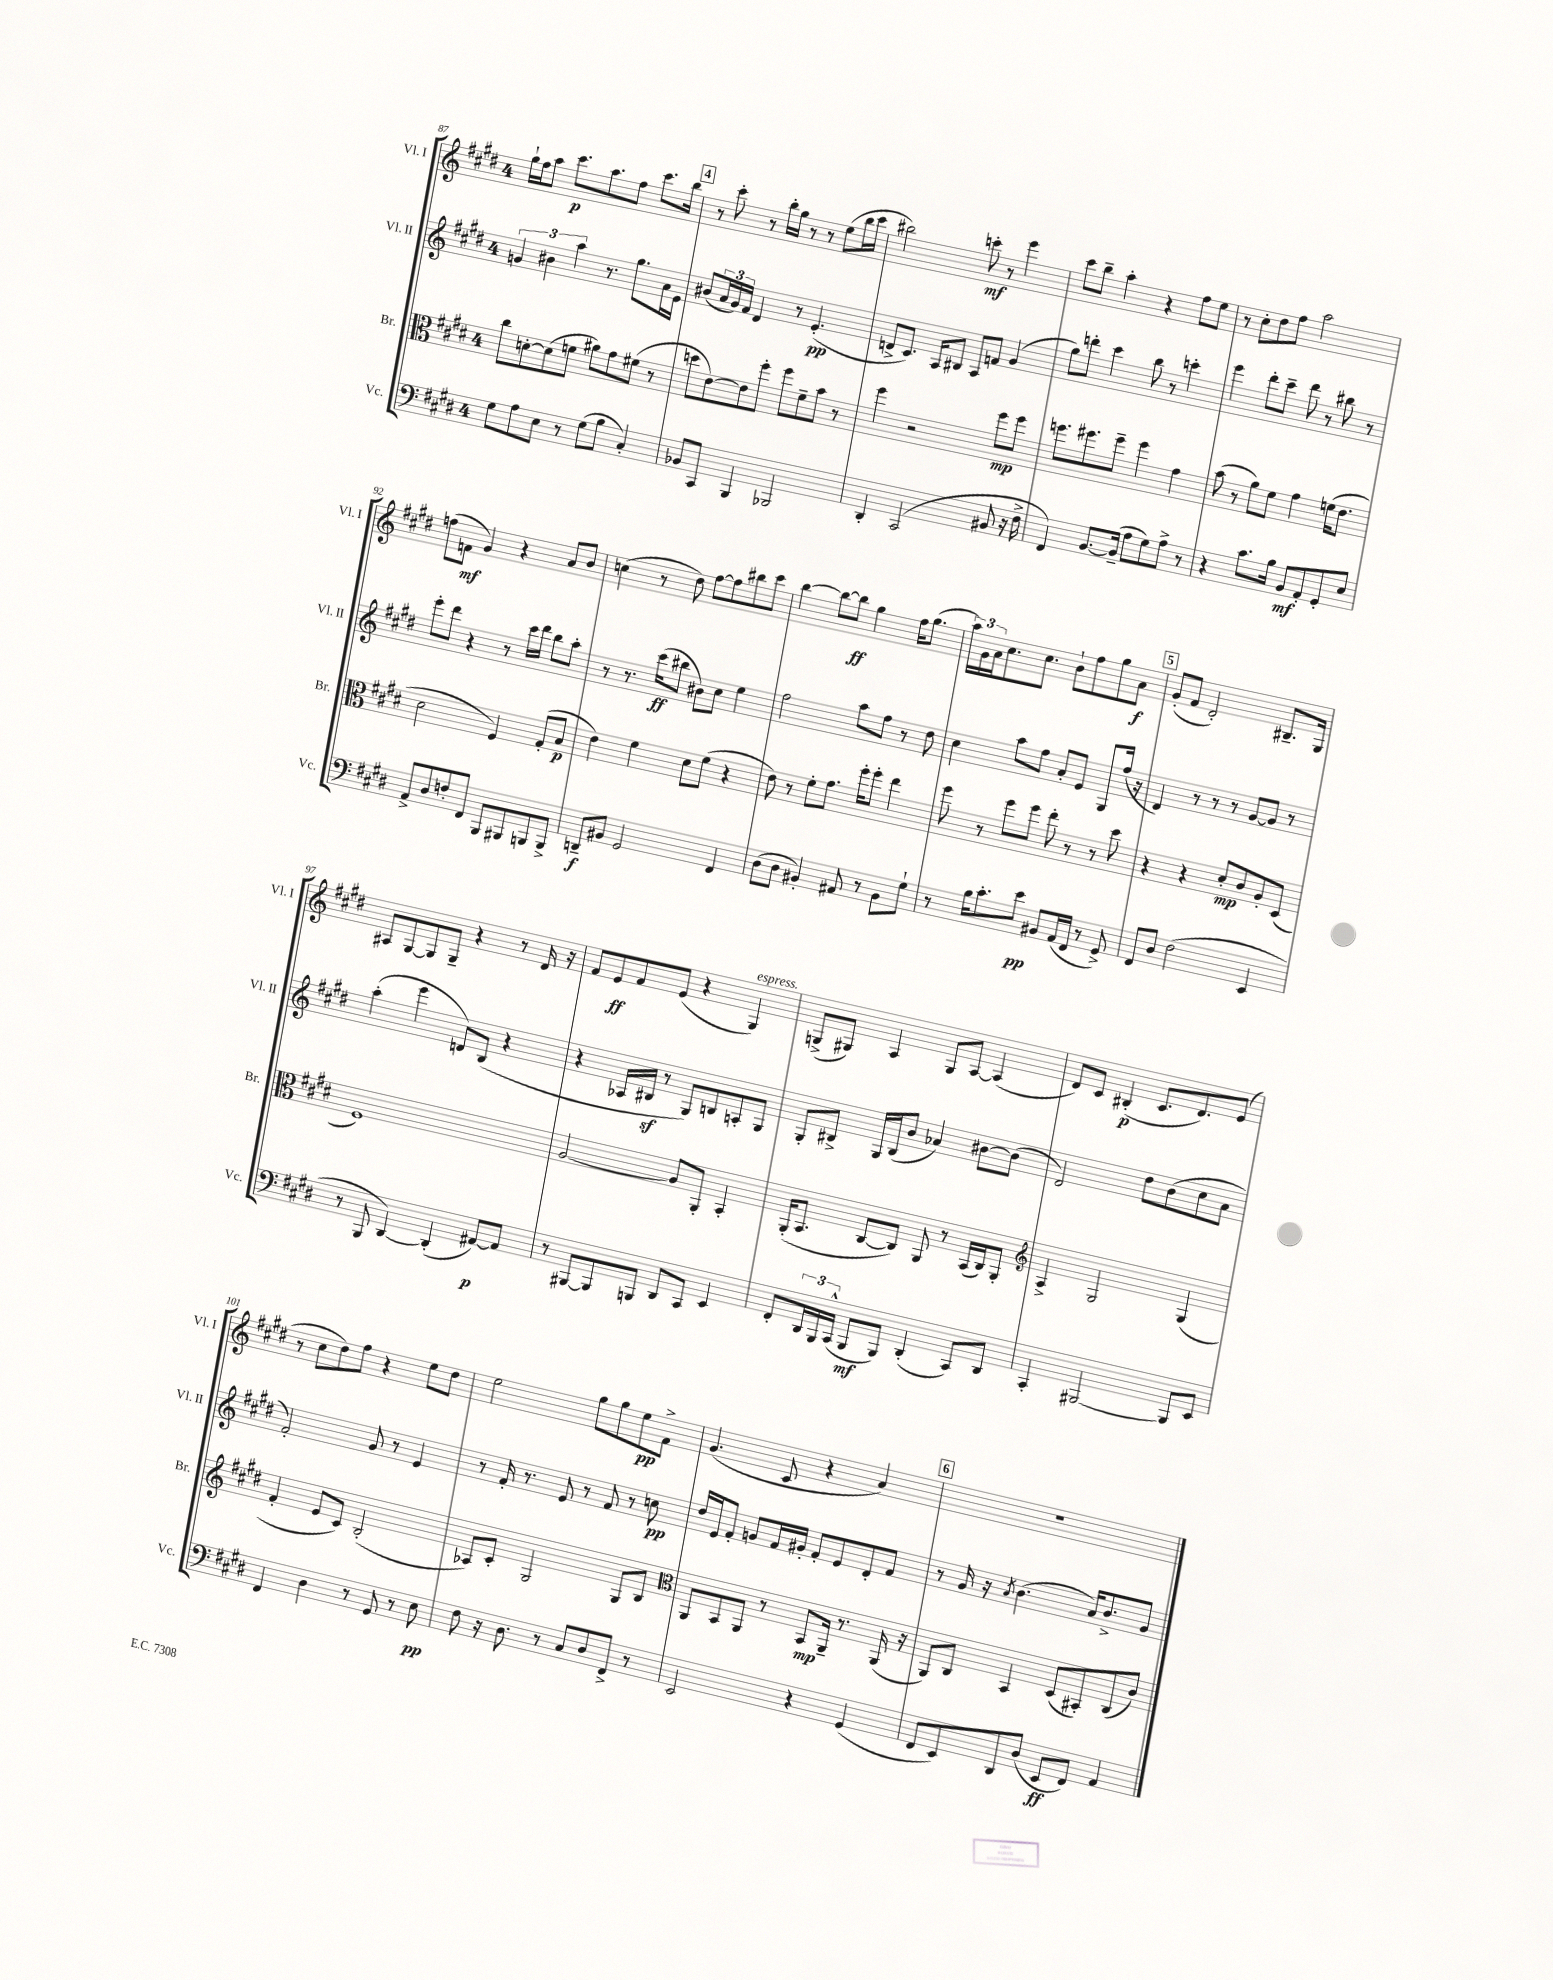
<<
\new StaffGroup <<
\new Staff = "s0" \with { instrumentName = "Vl. I" shortInstrumentName = "Vl. I" } {
    \clef treble \key e \major \once \override Staff.TimeSignature.style = #'single-digit \time 4/4
    gis''16-! fis''16 a''8 cis'''8.\p a''8. fis''8 cis'''8. b''16 |
    \mark \markup { \box "4" } r8 cis'''8-. r8 b''16-. gis''16 r8 r8 e''8( b''16 cis'''16 |
    bis''2) c'''8-.\mf r8 e'''4 |
    cis'''8 b''8-- a''4-. r4 fis''8 e''8 |
    r8 cis''8-. dis''8 fis''8 a''2 |
    f''8( f'8\mf gis'4) r4 a'8 b'8 |
    c''4( r8 dis''8) fis''8~ fis''8 bis''8 cis'''8 |
    b''4~ b''8~ b''8\ff gis''4 fis''16 gis''8.( |
    \tuplet 3/2 { a''16) gis'16 a'16 } cis''8. cis''8. b'8-! fis''8 gis''8 a'8\f |
    \mark \markup { \box "5" } gis'8-.( fis'8 dis'2-.) bis8.-- gis16 |
    ais8 gis8~ gis8 gis8-- r4 r8 dis'16 r16 |
    fis'8 e'8\ff fis'8 e'8( r4 gis4^\markup { \italic "espress." }) |
    g8->( gis8) a4 gis8 a8~ a4( |
    dis'8) cis'8 bis4-.\p( cis'8. dis'8.) e'8( |
    r8 cis''8 dis''8) fis''8 r4 e''8 dis''8 |
    e''2 gis''8 gis''8 e''8\pp fis'8-> |
    gis'4.( cis'8 r4 a'4) |
    \mark \markup { \box "6" } R1 \bar "|." |
}
\new Staff = "s1" \with { instrumentName = "Vl. II" shortInstrumentName = "Vl. II" } {
    \clef treble \key e \major \once \override Staff.TimeSignature.style = #'single-digit \time 4/4
    \tuplet 3/2 { g'4 bis'4 a''4 } r8. gis''8. a'16 e'16 |
    \mark \markup { \box "4" } bis'8( \tuplet 3/2 { a'16 gis'16) fis'16 } dis'4 r8 e'4.-.\pp( |
    d'8-> cis'8.) a16 bis8 a8 f'8 gis'4( |
    gis''8) d'''8-. cis'''4 b''8 r8 c'''4-. |
    e'''4 dis'''8-. cis'''8-- dis'''8 r8 bis''8 r8 |
    e'''8-. dis'''8 r4 r8 cis'''16 dis'''16 b''8 a''8-. |
    r8 r8. cis'''16\ff( bis''8 bis'8) cis''8 e''4 |
    fis''2 a''8 fis''8 r8 dis''8 |
    cis''4 a''8 fis''8 a'8-. e'8 gis8 fis''16( r16 |
    \mark \markup { \box "5" } dis'4) r8 r8 r8 gis'8~ gis'8 r8 |
    a''4-.( e'''4 d'8) b8( r4 |
    r4 aes16 bis16\sf r8 gis8) b8 a8-. gis8 |
    gis8-. bis8-> gis16 bis16( b'8 aes'4) bis'8~ bis'8( |
    dis'2) dis''8 b'8( cis''8 a'8 |
    fis'2-.) gis'8 r8 e'4 |
    r8 fis'16-. r8. e'8 r8 fis'8 r8 c''8\pp |
    dis''16 e'16 fis'8-. g'8 fis'16 gis'16-. fis'8-. e'8 dis'8-. fis'8 |
    \mark \markup { \box "6" } r8 gis'16 r16 \acciaccatura { a'8 } b'4.( a'16) b'8.-> gis'8 \bar "|." |
}
\new Staff = "s2" \with { instrumentName = "Br." shortInstrumentName = "Br." } {
    \clef alto \key e \major \once \override Staff.TimeSignature.style = #'single-digit \time 4/4
    cis''8 d'8~-. d'8( f'8 ais'8) gis'8 fis'8( r8 |
    \mark \markup { \box "4" } d''8 e'8~) e'8 fis''8-. fis''8 fis'8-- b'8 r8 |
    fis''4 r2 fis''8\mp fis''8 |
    f''8. fis''8. fis''8-- fis''4 gis'4 |
    b'8( r8 a'8) fis'8 gis'4 f'16( e'8. |
    dis'2 fis4) gis8-.( b8\p |
    e'4) fis'4 dis'8 fis'8( r4 |
    e'8) r8 fis'8-. gis'8. fis''16-. fis''8-. e''4 |
    fis''8 r8 fis''8 fis''8 e''8-. r8 r8 dis''8 |
    \mark \markup { \box "5" } r4 r4 dis'8-.\mp cis'8 a8-. dis8( |
    fis1) |
    a2~ a8 a,8-. b,4-. |
    a,16-.( b,8. cis8~ cis8) a,8 r8 b,16( cis16) a,8-. |
    \clef treble a4-> gis2 gis4( |
    fis'4-. e'8 cis'8) b2-.( |
    aes8) cis'8-. gis2 gis8 b8 |
    \clef alto a,8 b,8 a,8 r8 b,8\mp a,16-- r8. a,16( r16 |
    \mark \markup { \box "6" } a,8) cis8 b,4 dis8( bis,8-.) cis8( cis'8) \bar "|." |
}
\new Staff = "s3" \with { instrumentName = "Vc." shortInstrumentName = "Vc." } {
    \clef bass \key e \major \once \override Staff.TimeSignature.style = #'single-digit \time 4/4
    gis8 a8 e8 r8 gis8( b8 cis4-.) |
    \mark \markup { \box "4" } bes,8 cis,8 b,,4 bes,,2 |
    dis,4-. cis,2( bis,8 r16 fis16-> |
    fis,4) b,8.~ b,16--( a8 gis8) a8-> r8 |
    r4 cis'8. b16 b,8\mf a,8-. gis,8-. e8 |
    a,8-> dis8 f8-. fis,8 b,,8 bis,,8 b,,8 b,,8-> |
    d,8--\f bis,8 gis,2 fis,4 |
    dis8( dis8 bis,4-.) ais,8 r8 bis,8 gis8-! |
    r8 b16 cis'8.-. e'8\pp bis,8 a,16( fis,16 r8 gis,8->) |
    \mark \markup { \box "5" } fis,8 dis8 fis2( e,4 |
    r8 b,,8 dis,4~) dis,4-.( ais,8~\p) ais,8 |
    r8 bis,,8~ bis,,8 b,,8 dis,8 cis,8 e,4 |
    fis,8-. \tuplet 3/2 { dis,16 b,,16 cis,16-^( } b,,8\mf b,,8) dis,4-.( cis,8) dis,8 |
    cis,4-. bis,,2~ bis,,8 e,8 |
    fis,4 dis4 r8 gis,8 r8 e8\pp |
    fis8 r16 dis8. r8 cis8 dis8 fis,8-> r8 |
    e,2 r4 gis,4( |
    \mark \markup { \box "6" } fis,8 e,8) dis,8 dis8( e,8\ff fis,8) a,4 \bar "|." |
}
>>
>>
\layout { \context { \Score currentBarNumber = #87 } }
